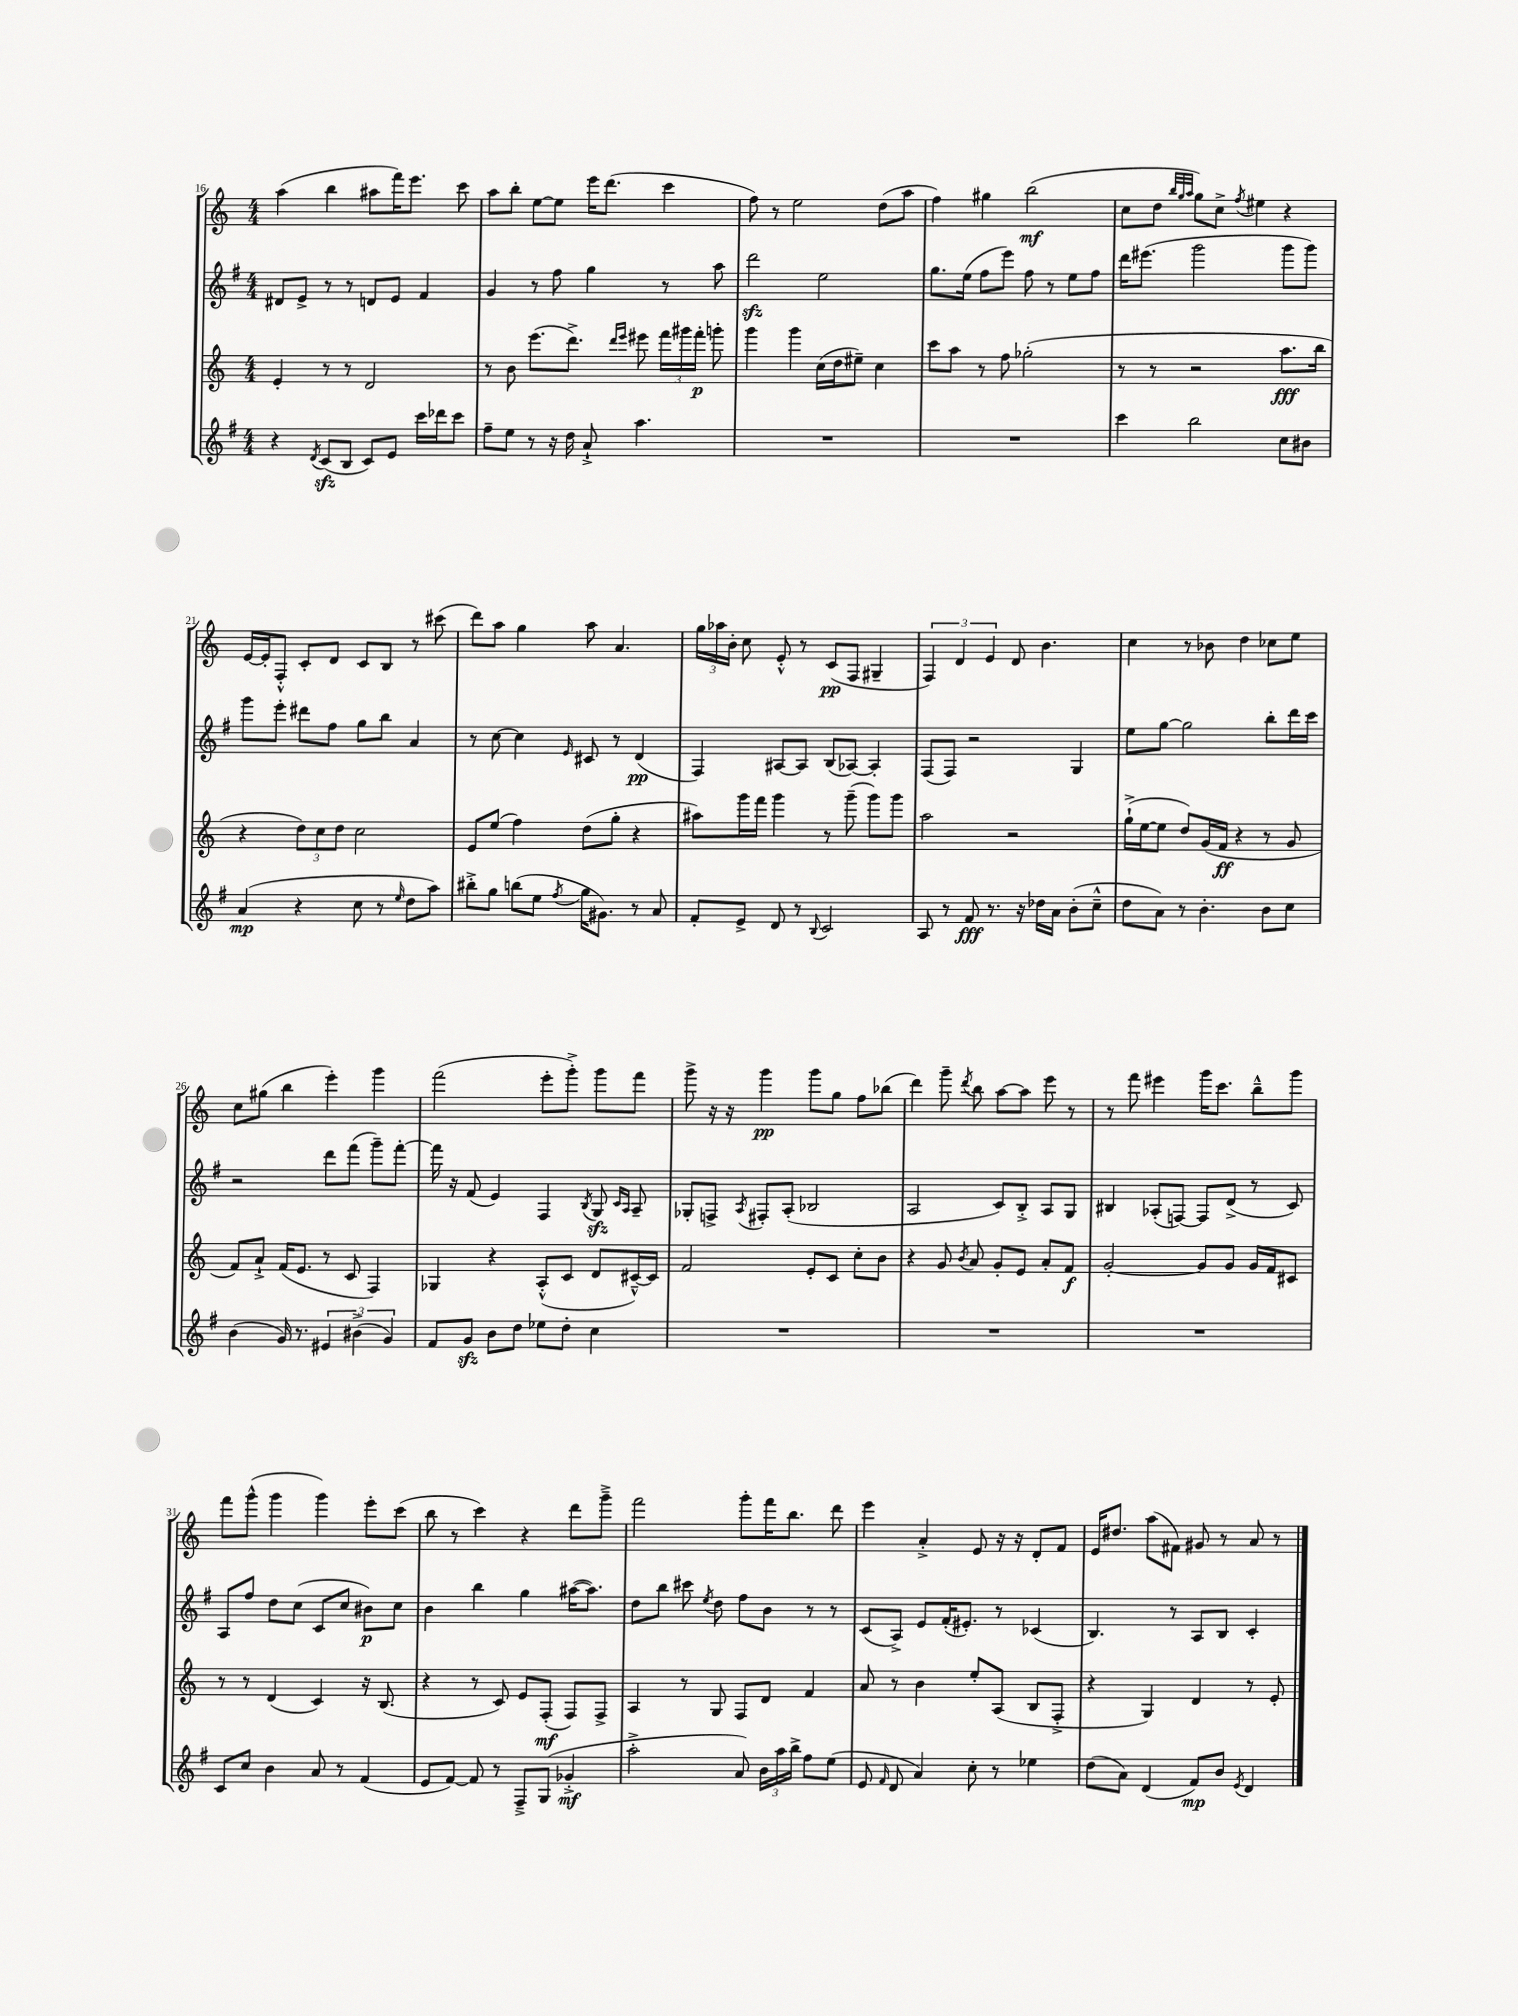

**kern	**kern	**kern	**kern
*staff4	*staff3	*staff2	*staff1
*clefG2	*clefG2	*clefG2	*clefG2
*k[f#]	*k[]	*k[f#]	*k[]
*M4/4	*M4/4	*M4/4	*M4/4
4r	4e'	8d#	(4aa
.	.	8e^	.
8qd	.	.	.
(8c	8r	8r	4bb
8B	8r	8r	.
8c)	2d	8d	8aa#
8e	.	8e	16fff)
.	.	.	8.eee
16ccc	.	4f#	.
16ddd-	.	.	.
8ccc	.	.	8ccc
=	=	=	=
8ff#~	8r	4g	8aa
8ee	8b	.	8bb'
8r	(8.eee	8r	[8ee
16r	.	8ff#	8ee]
16dd	8.ddd^)	.	.
8a`^	.	4gg	16eee
.	.	.	(8.ddd
.	16qqddd	.	.
.	16qqeee	.	.
4.aa	8eee#	.	.
.	24fff	8r	4ccc
.	24ggg#	.	.
.	24fff'	.	.
.	8ggg'	8aa	.
=	=	=	=
1r	4ggg	2ddd	8ff)
.	.	.	8r
.	4ggg	.	2ee
.	(16cc	2ee	.
.	16dd	.	.
.	8ee#~)	.	.
.	4cc	.	(8dd
.	.	.	8aa
=	=	=	=
1r	8ccc	8.gg	4ff)
.	8aa	.	.
.	.	(16ee	.
.	8r	8ff#	4gg#
.	8ff	8eee)	.
.	(2gg-'	8ff#	(2bb
.	.	8r	.
.	.	8ee	.
.	.	8ff#	.
=	=	=	=
4ccc	8r	16ddd	8cc
.	.	(8.eee#	.
.	8r	.	8dd
.	.	.	32qqbb
.	.	.	32qqgg
.	.	.	32qqaa
2bb	2r	2ggg	8gg)
.	.	.	8cc^
.	.	.	8qff
.	.	.	4ee#
8cc	8.aa	8ggg	4r
8b#	.	8ggg)	.
.	16bb	.	.
=	=	=	=
(4a	4r	8ggg	[16e
.	.	.	16e']
.	.	8eee'	8F'^^
4r	12dd)	8ddd#	8c'
.	12cc	.	.
.	.	8ff#	8d
.	12dd	.	.
8cc	2cc	8gg	8c
8r	.	8bb	8B
16qqee	.	.	.
8dd	.	4a	8r
8aa)	.	.	(8ccc#
=	=	=	=
8bb#'^	8e	8r	8ddd)
8gg	(8ee	[8cc	8aa
(8bb	4ff)	4cc]	4gg
8ee	.	.	.
8qff#	.	16qqe	.
16gg	(8dd	8c#	8aa
8.g#)	.	.	.
.	8gg'	8r	4.a
8r	4r	(4d	.
8a	.	.	.
=	=	=	=
8f#'	8aa#)	4F#)	24gg
.	.	.	24aa-
.	.	.	24b'
8e^	16ggg	.	8cc
.	16fff	.	.
8d	4ggg	[8A#	8e'^^
8r	.	8A#]	8r
8qqB	.	.	.
2c	8r	(8B	(8c
.	(8ggg~	[8A-)	8F
.	8ggg)	4A-']	4G#~
.	8ggg	.	.
=	=	=	=
8A	2aa	(8F#	6F)
8r	.	8F#)	.
.	.	.	6d
8f#	.	2r	.
.	.	.	6e
8.r	.	.	.
.	2r	.	8d
16r	.	.	.
16dd-	.	.	4.b
16a	.	.	.
(8b'	.	4G	.
8cc~^^	.	.	.
=	=	=	=
8dd	(16gg`^	8ee	4cc
.	[16ee	.	.
8a)	8ee]	[8gg	.
8r	8dd)	2gg]	8r
4.b'	(16g	.	8b-
.	16f	.	.
.	4r	.	4dd
8b	8r	8bb'	8cc-
8cc	8g	16ddd	8ee
.	.	16ccc	.
=	=	=	=
(4b	8f)	2r	8cc
.	8a`^	.	(8gg#
16g)	(16f	.	4bb
8.r	8.e	.	.
6e#	8r	8ddd	4eee')
.	8c	(8fff#	.
(6b#^	.	.	.
.	4F)	8ggg~)	4ggg
6g)	.	.	.
.	.	[8fff#'	.
=	=	=	=
8f#	4G-	16fff#]	(2fff
.	.	16r	.
8g	.	(8f#	.
8b	4r	4e)	.
8dd	.	.	.
8ee-	(8A'^^	4F#	8eee'
8dd'	8c	.	8ggg'^)
.	.	8qB	.
4cc	8d	8G	8ggg
.	.	16qqc	.
.	.	16qqA	.
.	[16c#~^^)	8A~	8fff
.	16c#]	.	.
=	=	=	=
1r	2f	8G-'	8ggg^
.	.	8F^	16r
.	.	.	16r
.	.	8qA	.
.	.	8F#'	4ggg
.	.	(8A'	.
.	8e'	2B-	8ggg
.	8c	.	8gg
.	8cc'	.	8ff
.	8b	.	(8bb-
=	=	=	=
1r	4r	2A	4ddd)
.	8g	.	8ggg~
.	8qb	.	8qddd
.	8a	.	8bb
.	8g'	8c)	[8aa
.	8e	8B'^	8aa]
.	8a'	8A	8eee
.	8f	8G	8r
=	=	=	=
1r	[2g'	4B#	8r
.	.	.	8fff
.	.	(8A-'	4eee#
.	.	[8F)	.
.	8g]	8F]	16ggg
.	.	.	8.ccc
.	8g	(8d^	.
.	16g	8r	8bb~^^
.	16f	.	.
.	8c#	8c)	8ggg
=	=	=	=
8c	8r	8A	8fff
8cc	8r	8ff#	(8ggg^^
4b	(4d	8dd	4ggg
.	.	(8cc	.
8a	4c)	8c	4ggg)
8r	.	8cc	.
(4f#	16r	8b#)	8eee'
.	(8.B	.	.
.	.	8cc	(8ccc
=	=	=	=
8e	4r	4b	8bb
[8f#)	.	.	8r
8f#]	8r	4bb	4ccc)
8r	8c)	.	.
8F#~^	8e	4gg	4r
(8G	(8F'	.	.
4g-'^	8F)	([16aa#	8ddd
.	.	8.aa#])	.
.	8F^	.	8ggg~^
=	=	=	=
2aa'^	4A	8dd	2fff
.	.	8bb	.
.	8r	8ccc#	.
.	.	8qee	.
.	8G	8dd	.
8a)	8F	8ff#	8ggg'
24b	8d	8b	16fff
24aa	.	.	.
.	.	.	8.bb
24bb^	.	.	.
8ff#	4f	8r	.
(8ee	.	8r	8ddd
=	=	=	=
8e	8a	(8c	4eee
16qqf#	.	.	.
8d	8r	8A^)	.
4a)	4b	8e	4a'^
.	.	(16f#'	.
.	.	8.e#')	.
8cc'	8ee'	.	8e
8r	(8A	8r	16r
.	.	.	16r
4ee-	8B	(4c-	8d'
.	8F'^	.	8f
=	=	=	=
(8dd	4r	4.B)	16e
.	.	.	8.dd#
8a)	.	.	.
(4d	4G)	.	(8aa
.	.	8r	8f#)
8f#)	4d	8A	8g#
8b	.	8B	8r
8qe	.	.	.
4d	8r	4c'	8a
.	8e'	.	8r
==	==	==	==
*-	*-	*-	*-
